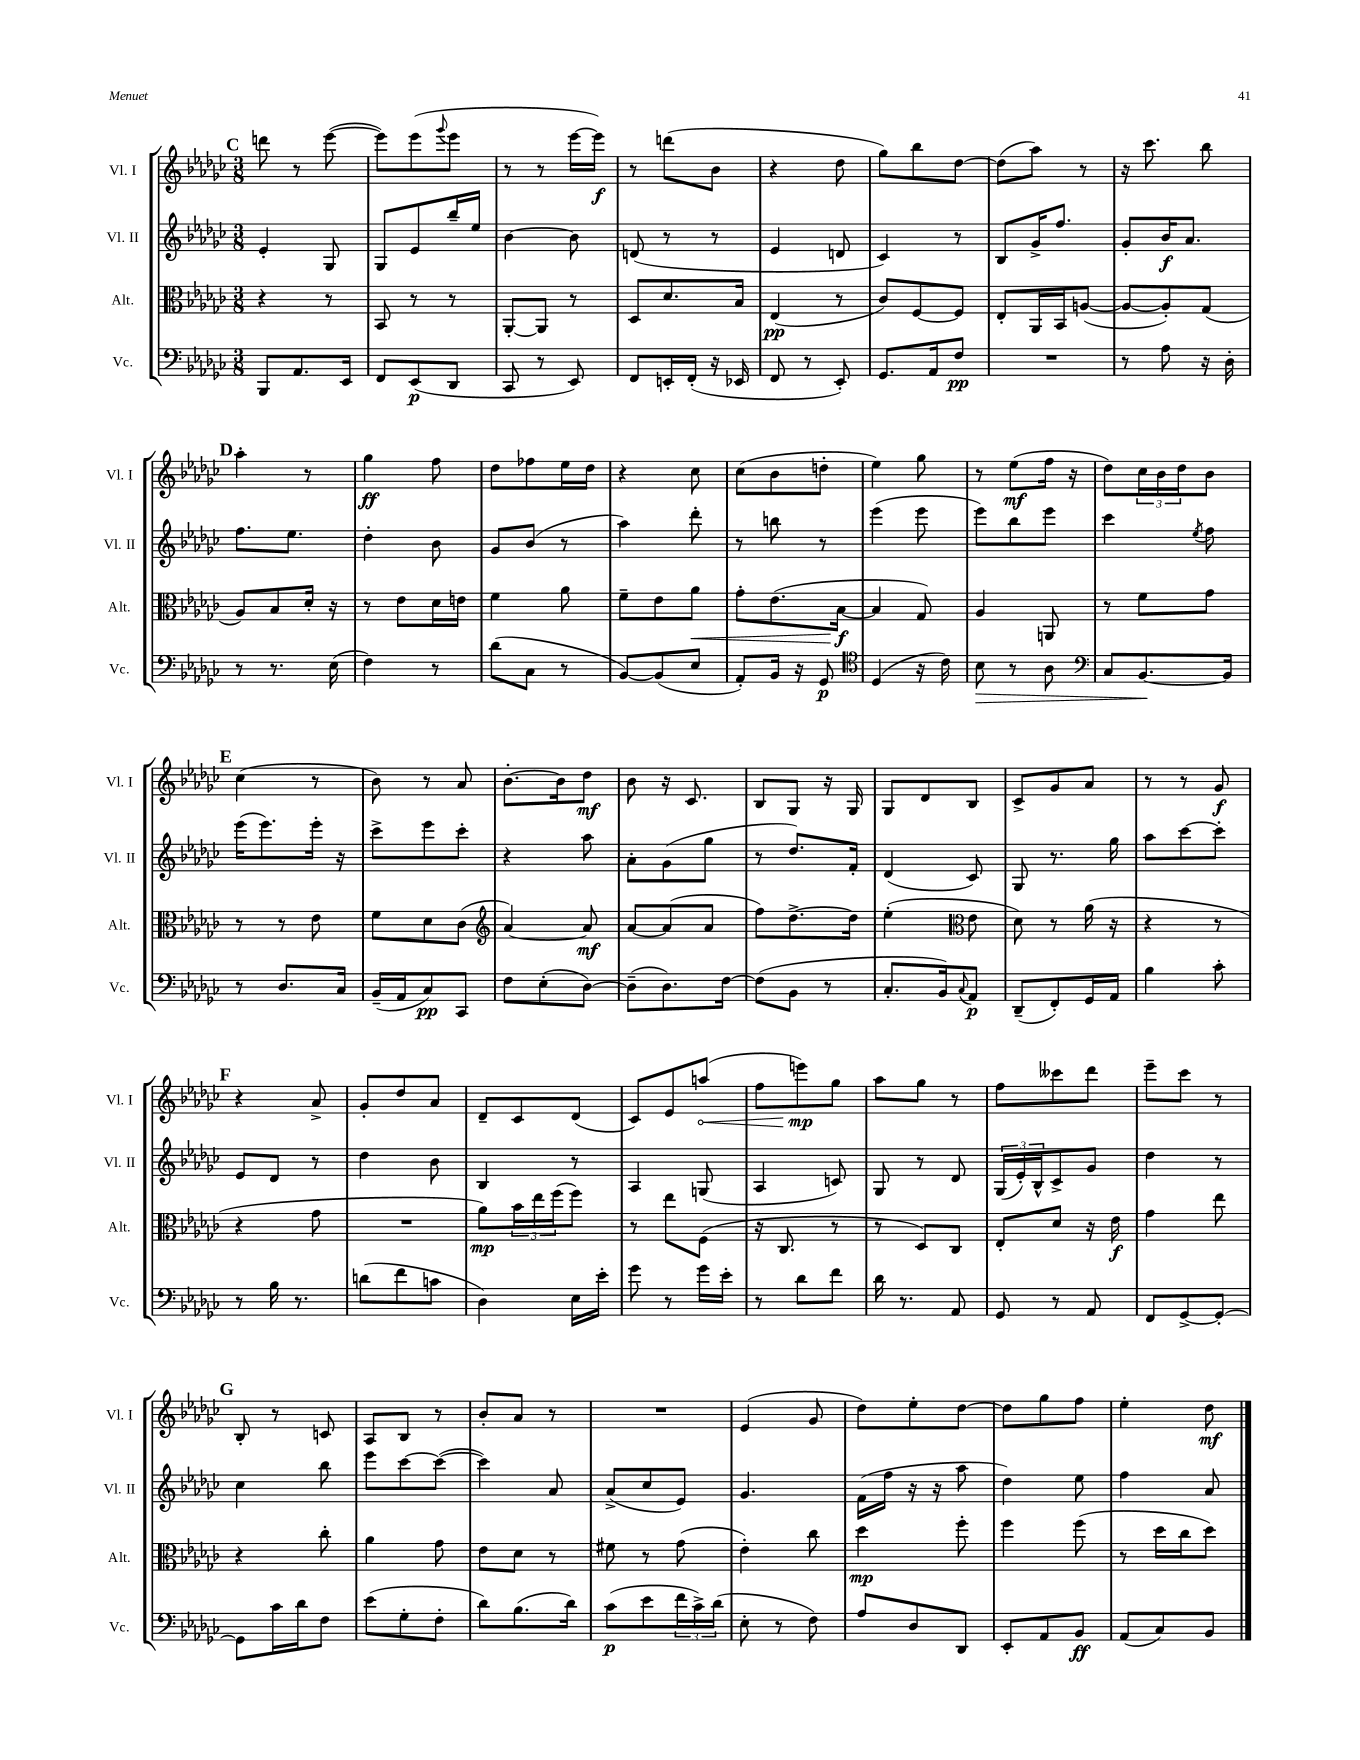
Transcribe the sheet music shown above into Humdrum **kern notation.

**kern	**kern	**kern	**kern
*staff4	*staff3	*staff2	*staff1
*clefF4	*clefC3	*clefG2	*clefG2
*k[b-e-a-d-g-c-]	*k[b-e-a-d-g-c-]	*k[b-e-a-d-g-c-]	*k[b-e-a-d-g-c-]
*M3/8	*M3/8	*M3/8	*M3/8
8BBB-	4r	4e-'	8ddd
8.AA-	.	.	8r
.	8r	8G-	([8eee-
16EE-	.	.	.
=	=	=	=
8FF	8BB-	8G-	8eee-])
(8EE-	8r	8e-	(8eee-
.	.	.	8qqggg-
8DD-	8r	16bb-~	8eee-
.	.	16ee-	.
=	=	=	=
8CC-	[8AA-'	[4b-	8r
8r	8AA-]	.	8r
8EE-)	8r	8b-]	[16eee-
.	.	.	16eee-])
=	=	=	=
8FF	8D-	(8d	8r
16EE'	8.d-	8r	(8ddd
(16FF'	.	.	.
16r	.	8r	8b-
16EE-	16B-	.	.
=	=	=	=
8FF	(4E-	4e-	4r
8r	.	.	.
8EE-')	8r	8d	8dd-
=	=	=	=
8.GG-	8c-)	4c-)	8gg-)
.	[8F	.	8bb-
16AA-	.	.	.
8F	8F]	8r	[8dd-
=	=	=	=
4.r	8E-'	8B-	(8dd-]
.	16AA-	16g-^	8aa-)
.	16BB-	8.ff	.
.	([8A	.	8r
=	=	=	=
8r	8A_	8g-'	16r
.	.	.	8.ccc-
8A-	8A'])	16b-	.
.	.	8.a-	.
16r	(8G-	.	8bb-
16D-'	.	.	.
=	=	=	=
8r	8A-)	8.ff	4aa-'
8.r	8B-	.	.
.	.	8.ee-	.
.	16d-'	.	8r
(16E-	16r	.	.
=	=	=	=
4F)	8r	4dd-'	4gg-
.	8e-	.	.
8r	16d-	8b-	8ff
.	16e	.	.
=	=	=	=
(8d-	4f	8g-	8dd-
8C-	.	(8b-	8ff-
8r	8a-	8r	16ee-
.	.	.	16dd-
=	=	=	=
[8BB-)	8f~	4aa-)	4r
(8BB-]	8e-	.	.
8E-	8a-	8ddd-'	8cc-
=	=	=	=
8AA-')	8g-'	8r	(8cc-
16BB-	(8.e-	8bb	8b-
16r	.	.	.
8GG-	.	8r	8dd'
.	[16B-	.	.
=	=	=	=
*clefC4	*	*	*
(4D-	4B-]	(4eee-	4ee-)
16r	8G-)	8eee-	8gg-
16c-)	.	.	.
=	=	=	=
8B-	4A-	8eee-)	8r
8r	.	8bb-	(8ee-
8A-	8AA	8eee-	16ff
.	.	.	16r
=	=	=	=
*clefF4	*	*	*
8C-	8r	4ccc-	8dd-)
[8.BB-	8f	.	24cc-
.	.	.	24b-
.	.	.	24dd-
.	.	8qee-	.
.	8g-	8ff	8b-
16BB-]	.	.	.
=	=	=	=
8r	8r	(16eee-	(4cc-
.	.	8.eee-)	.
8.D-	8r	.	.
.	8e-	16eee-'	8r
16C-	.	16r	.
=	=	=	=
(16BB-~	8f	8ccc-^	8b-)
16AA-	.	.	.
8C-)	8d-	8eee-	8r
8CC-	(8c-	8ccc-'	8a-
=	=	=	=
*	*clefG2	*	*
8F	[4a-)	4r	[8.b-'
(8E-'	.	.	.
.	.	.	16b-]
[8D-)	8a-]	8aa-	8dd-
=	=	=	=
(8D-~]	[8a-	8a-'	8b-
8.D-)	(8a-]	(8g-	16r
.	.	.	8.c-
.	8a-	8gg-	.
[16F	.	.	.
=	=	=	=
(8F]	8ff)	8r	8B-
8BB-	[8.dd-^	8.dd-)	8G-
8r	.	.	16r
.	16dd-]	16f'	16G-
=	=	=	=
8.C-'	(4ee-'	(4d-	8G-
.	.	.	8d-
16BB-)	.	.	.
*	*clefC3	*	*
8qqC-	.	.	.
8AA-	8e-	8c-)	8B-
=	=	=	=
(8DD-~	8d-)	8G-	8c-^
8FF')	8r	8.r	8g-
16GG-	(16a-	.	8a-
16AA-	16r	16gg-	.
=	=	=	=
4B-	4r	8aa-	8r
.	.	[8ccc-	8r
8c-'	8r	8ccc-']	8g-
=	=	=	=
8r	4r	8e-	4r
16B-	.	8d-	.
8.r	.	.	.
.	8g-	8r	8a-^
=	=	=	=
(8d	4.r	4dd-	8g-'
8f	.	.	8dd-
8c	.	8b-	8a-
=	=	=	=
4D-)	8a-)	4B-	8d-~
.	24b-	.	8c-
.	24ee-	.	.
.	(24ff	.	.
16E-	8ff)	8r	(8d-
16e-'	.	.	.
=	=	=	=
8g-	8r	4A-	8c-)
8r	8ee-	.	8e-
16g-	(8F	(8G	(8aa
16e-'	.	.	.
=	=	=	=
8r	16r	4A-	8ff
.	8.C-	.	.
8d-	.	.	8eee)
8f	8r	8c)	8gg-
=	=	=	=
16d-	8r	8G-	8aa-
8.r	.	.	.
.	8D-)	8r	8gg-
8AA-	8C-	8d-	8r
=	=	=	=
8GG-	8E-'	(24G-	8ff
.	.	24e-')	.
.	.	24B-^^	.
8r	8d-	8c-^	8ccc--
8AA-	16r	8g-	8ddd-
.	16e-	.	.
=	=	=	=
8FF	4g-	4dd-	8eee-~
[8GG-^	.	.	8ccc-
8GG-'_	8ee-	8r	8r
=	=	=	=
8GG-]	4r	4cc-	8B-'
16c-	.	.	8r
16d-	.	.	.
8F	8cc-'	8bb-	8c
=	=	=	=
(8e-	4a-	8eee-	8A-
8G-'	.	[8ccc-	8B-
8F'	8g-	(8ccc-_	8r
=	=	=	=
8d-)	8e-	4ccc-])	8b-'
(8.B-	8d-	.	8a-
.	8r	8a-	8r
16d-)	.	.	.
=	=	=	=
(8c-	8f#	(8a-^	4.r
8e-	8r	8cc-	.
24f	(8g-	8e-)	.
24c-^)	.	.	.
(24d-	.	.	.
=	=	=	=
8E-'	4e-')	4.g-	(4e-
8r	.	.	.
8F)	8cc-	.	8g-
=	=	=	=
8A-	4dd-	(16f	8dd-)
.	.	16ff	.
8D-	.	16r	8ee-'
.	.	16r	.
8DD-	8ff'	8aa-	[8dd-
=	=	=	=
8EE-'	4ff	4dd-)	8dd-]
8AA-	.	.	8gg-
8BB-	(8ff	8ee-	8ff
=	=	=	=
(8AA-	8r	4ff	4ee-'
8C-)	16dd-	.	.
.	16cc-	.	.
8BB-	8dd-)	8a-	8dd-
==	==	==	==
*-	*-	*-	*-
